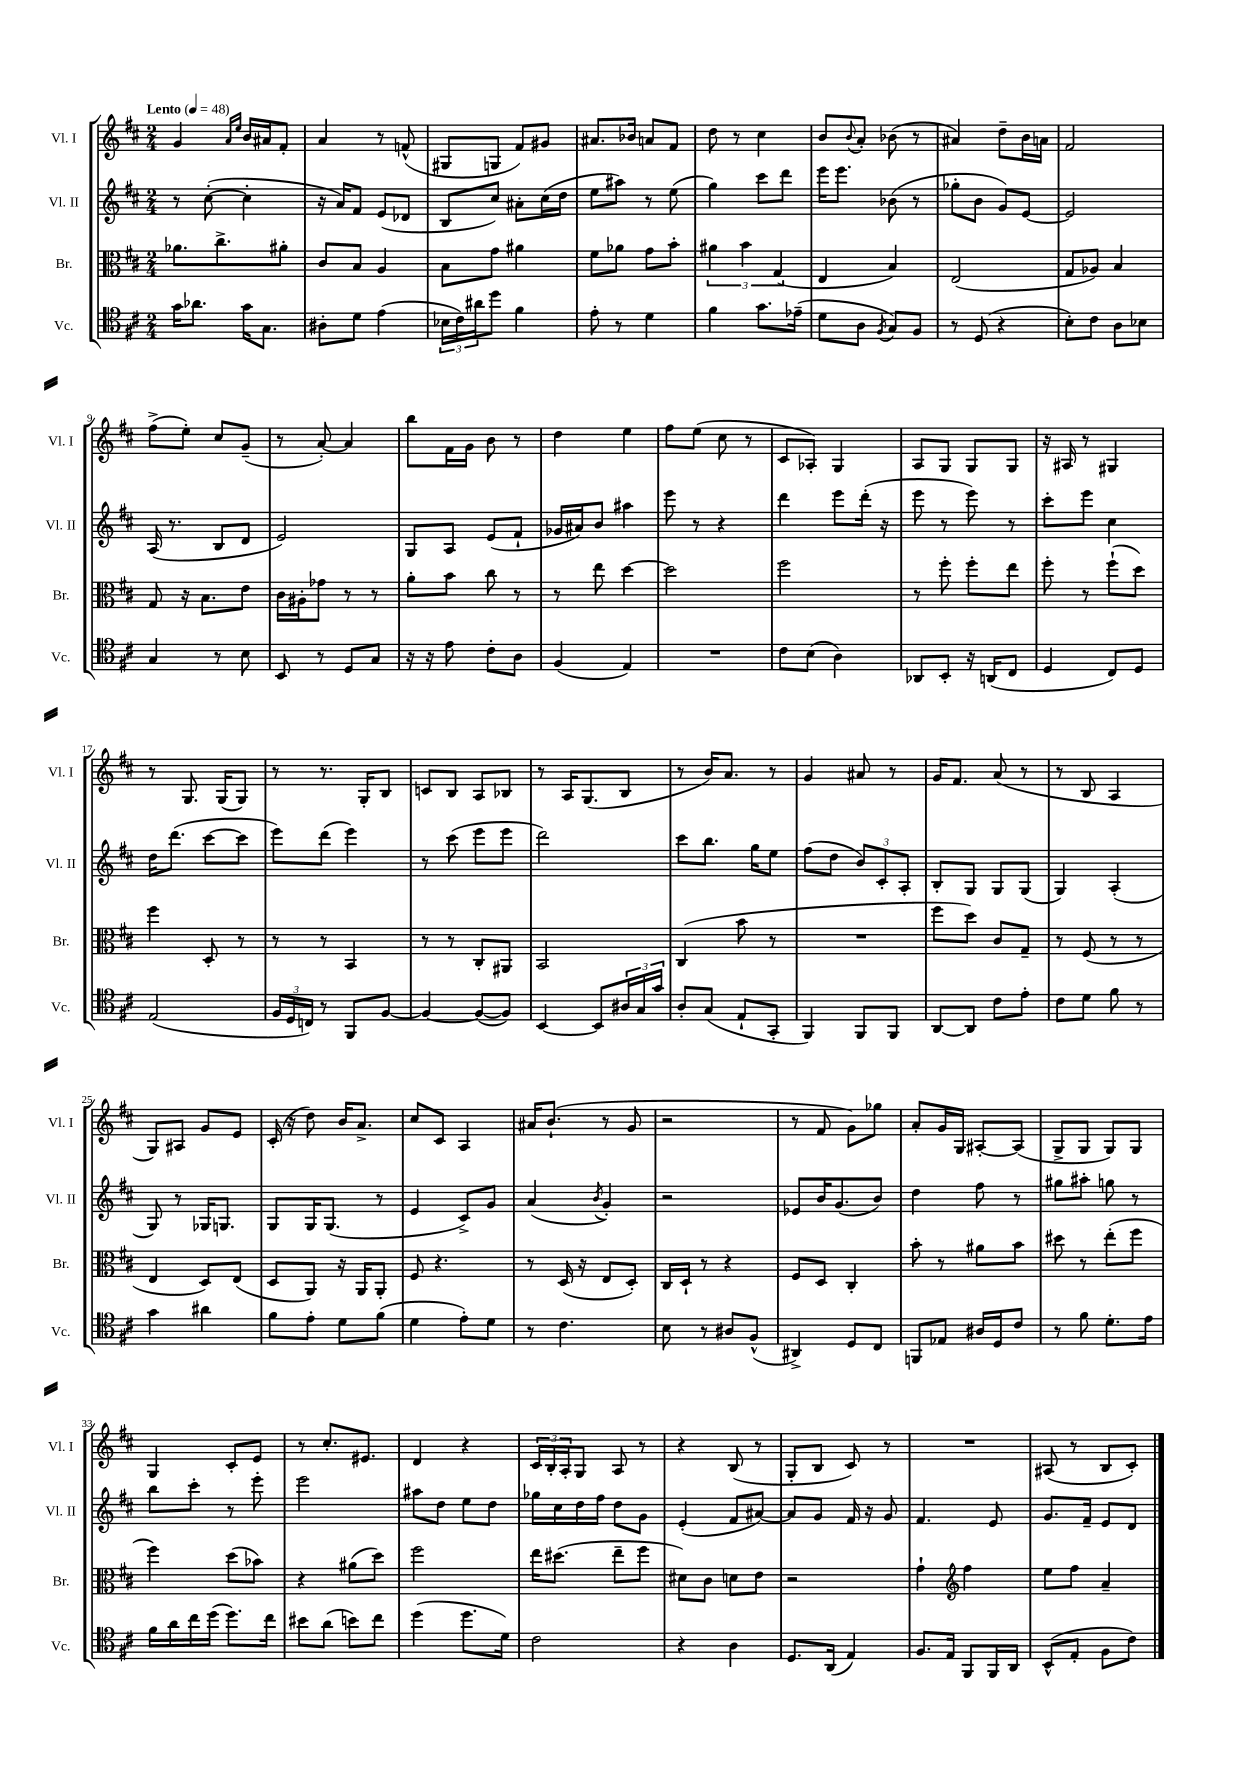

**kern	**kern	**kern	**kern
*staff4	*staff3	*staff2	*staff1
*clefC4	*clefC3	*clefG2	*clefG2
*k[f#c#]	*k[f#c#]	*k[f#c#]	*k[f#c#]
*M2/4	*M2/4	*M2/4	*M2/4
*MM48	*MM48	*MM48	*MM48
16g	8.a-	8r	4g
8.a-	.	.	.
.	.	([8cc#'	.
.	8.cc#^	.	.
.	.	.	16qqa
.	.	.	16qqee
16g	.	4cc#']	16b
8.G	.	.	16a#
.	8a#'	.	8f#'
=	=	=	=
8A#'	8c#	16r	4a
.	.	16a)	.
8d	8B	8f#	.
(4e	4A	(8e	8r
.	.	8d-	(8f^^
=	=	=	=
24B-	8B	8B	8G#
24c#)	.	.	.
24a#	.	.	.
8dd	8g	8cc#)	8G
4f#	4a#	8a#'	8f#)
.	.	(16cc#	8g#
.	.	16dd	.
=	=	=	=
8e'	8f#	8ee	8.a#
8r	8a-	8aa#)	.
.	.	.	16b-
4d	8g	8r	8a
.	8b'	(8ee	8f#
=	=	=	=
4f#	6a#	4gg)	8dd
.	.	.	8r
.	6b	.	.
8.g	.	8ccc#	4cc#
.	(6G	.	.
.	.	8ddd	.
(16e-~	.	.	.
=	=	=	=
8d	4E	16eee	8b
.	.	8.eee	.
.	.	.	8qqb
8A	.	.	8a'
8qF#	.	.	.
8G)	4B)	(8b-	(8b-
8F#	.	8r	8r
=	=	=	=
8r	(2E	8gg-'	4a#)
(8D	.	8b	.
4r	.	8g)	8dd~
.	.	[8e	16b
.	.	.	16a
=	=	=	=
8B')	8G	2e]	2f#
8c#	8A-)	.	.
8A	4B	.	.
8B-	.	.	.
=	=	=	=
4G	8G	(16A	(8ff#^
.	.	8.r	.
.	16r	.	8ee')
.	8.B	.	.
8r	.	8B	8cc#
8B	8e	8d	(8g~
=	=	=	=
8BB	16c#	2e)	8r
.	16A#'	.	.
8r	8g-	.	[8a')
8D	8r	.	4a]
8G	8r	.	.
=	=	=	=
16r	8a'	8G	8bb
16r	.	.	.
8e	8b	8A	16f#
.	.	.	16g
8c#'	8cc#	(8e	8b
8A	8r	8f#`	8r
=	=	=	=
(4F#	8r	16g-	4dd
.	.	16a#)	.
.	8ee	8b	.
4E)	[4dd	4aa#	4ee
=	=	=	=
2r	2dd]	8eee	8ff#
.	.	8r	(8ee
.	.	4r	8cc#
.	.	.	8r
=	=	=	=
8c#	2ff#	4ddd	8c#
(8B	.	.	8A-')
4A)	.	8eee	4G
.	.	(16ddd'	.
.	.	16r	.
=	=	=	=
8AA-	8r	8eee	8A
8BB'	8ff#'	8r	8G
16r	8ff#'	8eee)	8G
(16AA	.	.	.
8C#	8ee	8r	8G
=	=	=	=
4D	8ff#'	8ccc#'	16r
.	.	.	16A#
.	8r	8eee	8r
8C#)	(8ff#`	4cc#	4G#
8D	8dd)	.	.
=	=	=	=
(2E	4ff#	16dd	8r
.	.	(8.ddd	.
.	.	.	8.G
.	8D'	[8ccc#	.
.	.	.	(16G
.	8r	8ccc#]	8G)
=	=	=	=
24F#	8r	8eee)	8r
24D	.	.	.
24C)	.	.	.
8r	8r	(8ddd	8.r
8FF#	4BB	4eee)	.
.	.	.	16G'
[8F#	.	.	8B
=	=	=	=
4F#_	8r	8r	8c
.	8r	(8ccc#	8B
(8F#_	8C#'	8eee	8A
8F#])	8AA#	8eee	8B-
=	=	=	=
[4BB	2BB	2ddd)	8r
.	.	.	16A
.	.	.	(8.G
8BB]	.	.	.
24A#	.	.	8B
24G	.	.	.
24g	.	.	.
=	=	=	=
8A'	(4C#	8ccc#	8r
(8G	.	8.bb	16b)
.	.	.	8.a
8E`	8b	.	.
.	.	16gg	.
8GG'	8r	8ee	8r
=	=	=	=
4FF#)	2r	(8ff#	4g
.	.	8dd	.
8FF#	.	12b)	8a#
.	.	12c#'	.
8FF#	.	.	8r
.	.	12A'	.
=	=	=	=
[8AA	8ff#	8B'	16g
.	.	.	8.f#
8AA]	8dd)	8G	.
8c#	8c#	8G	(8a
8e'	8G~	(8G	8r
=	=	=	=
8c#	8r	4G)	8r
8d	(8F#	.	8B
8f#	8r	(4A'	4A
8r	8r	.	.
=	=	=	=
4g	4E	8G)	8G)
.	.	8r	8A#
4a#	8D)	16G-	8g
.	.	8.G	.
.	(8E	.	8e
=	=	=	=
8f#	8D	8G	(16c#'
.	.	.	16r
8e'	8AA)	16G	8dd)
.	.	(8.G	.
8d	16r	.	16b
.	16AA	.	8.a^
(8f#	8AA'	8r	.
=	=	=	=
4d	8F#	4e	8cc#
.	4.r	.	8c#
8e')	.	8c#^)	4A
8d	.	8g	.
=	=	=	=
8r	8r	(4a	16a#
.	.	.	(8.b`
4.c#	(16D	.	.
.	16r	.	.
.	.	8qb	.
.	8E	4g')	8r
.	8D')	.	8g
=	=	=	=
8B	16C#	2r	2r
.	16D`	.	.
8r	8r	.	.
8A#	4r	.	.
(8F#^^	.	.	.
=	=	=	=
4AA#^)	8F#	8e-	8r
.	8D	16b	8f#
.	.	(8.g	.
8D	4C#'	.	8g)
8C#	.	8b)	8gg-
=	=	=	=
8FF	8b'	4dd	8a'
8E-	8r	.	16g
.	.	.	16G
16A#	8a#	8ff#	[8A#'
16D	.	.	.
8c#	8b	8r	(8A#]
=	=	=	=
8r	8dd#	8gg#	8G^
8f#	8r	8aa#'	8G
8.d'	(8ee'	8gg	8G)
.	8ff#	8r	8G
16e	.	.	.
=	=	=	=
16f#	4ff#)	8bb	4G
16a	.	.	.
16cc#	.	8ccc#'	.
(16dd	.	.	.
8.dd)	(8dd	8r	8c#'
.	8b-)	8eee'	8e
16cc#	.	.	.
=	=	=	=
8b#	4r	2eee	8r
(8a	.	.	8.cc#'
8b)	(8a#	.	.
.	.	.	8.e#
8cc#	8dd)	.	.
=	=	=	=
(4dd	2ff#	8aa#	4d
.	.	8dd	.
8.dd	.	8ee	4r
.	.	8dd	.
16d)	.	.	.
=	=	=	=
2c#	16ee	16gg-	24c#
.	.	.	24B'
.	(8.dd#	16cc#	.
.	.	.	24A'
.	.	16dd	8G
.	.	16ff#	.
.	8ee~	8dd	8A
.	8ff#	8g	8r
=	=	=	=
4r	8d#)	(4e'	4r
.	8c#	.	.
4A	8d	8f#	(8B
.	8e	[8a#)	8r
=	=	=	=
8.D	2r	8a#]	8G'
.	.	8g	8B
(16AA	.	.	.
4E)	.	16f#	8c#)
.	.	16r	.
.	.	8g	8r
=	=	=	=
8.F#	4g`	4.f#	2r
16E	.	.	.
*	*clefG2	*	*
8FF#	4ff#	.	.
16FF#	.	8e	.
16AA	.	.	.
=	=	=	=
(8BB^^	8ee	8.g	(8A#
8E'	8ff#	.	8r
.	.	16f#~	.
8F#	4a~	8e	8B
8c#)	.	8d	8c#')
==	==	==	==
*-	*-	*-	*-
